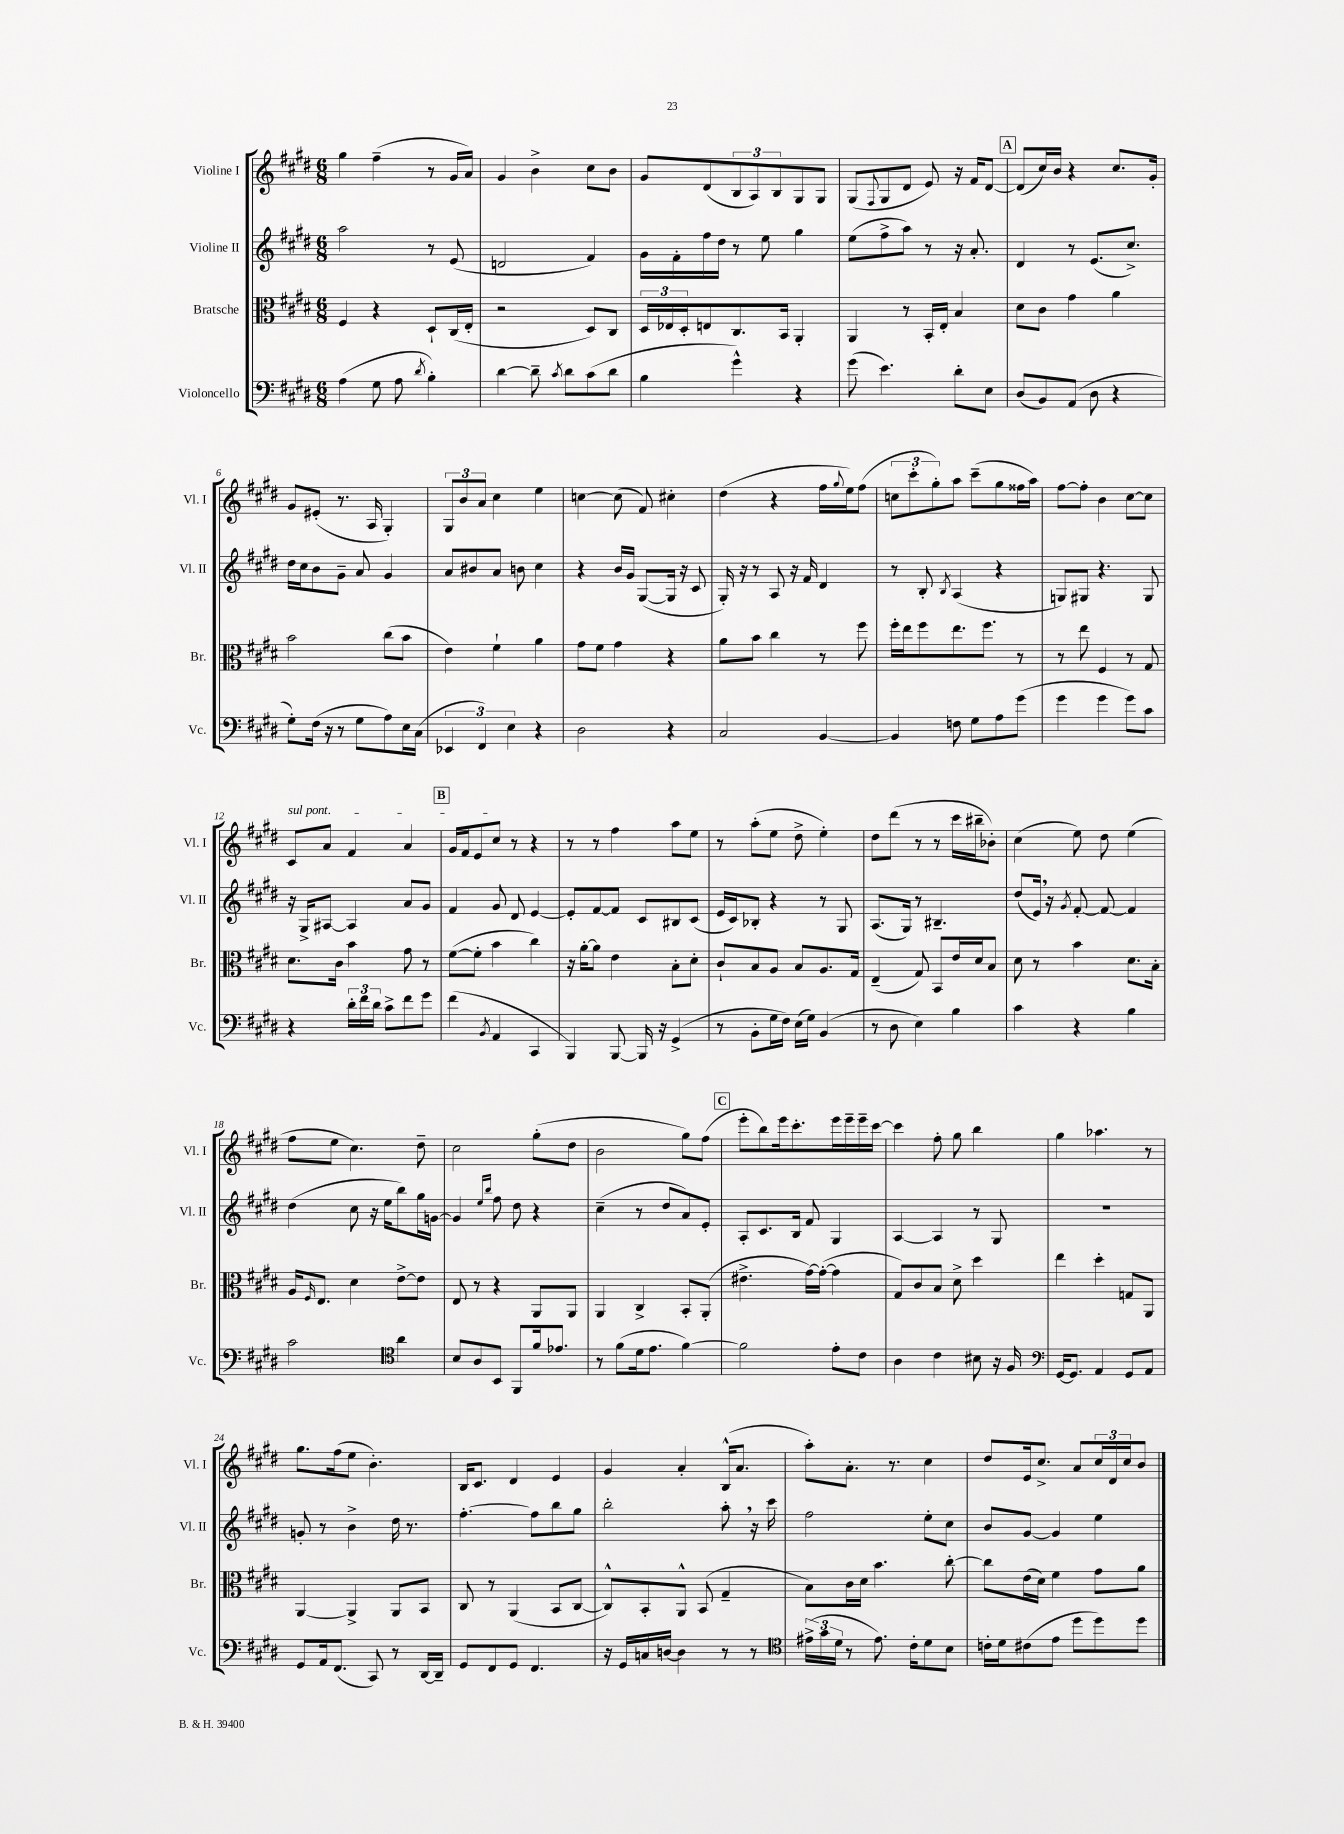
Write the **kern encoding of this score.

**kern	**kern	**kern	**kern
*staff4	*staff3	*staff2	*staff1
*clefF4	*clefC3	*clefG2	*clefG2
*k[f#c#g#d#]	*k[f#c#g#d#]	*k[f#c#g#d#]	*k[f#c#g#d#]
*M6/8	*M6/8	*M6/8	*M6/8
(4A\	4F#/	2aa\	4gg#\
8G#\	4r	.	(4ff#~\
8A\	.	.	.
8qd#/	.	.	.
4B'\)	8D#`/L	8r	8r
.	(16C#/L	(8e/	16g#/LL
.	16E'/JJ	.	16a/JJ)
=	=	=	=
[4d#\	2r	2d/	4g#/
8d#~\]	.	.	4b^\
8qc#/	.	.	.
8d#\L	.	.	.
(8c#\	8D#/L)	4f#/)	8cc#\L
8d#\J	8C#/J	.	8b\J
=	=	=	=
4B\	24D#/LL	16g#\LL	8g#/L
.	24E-/	.	.
.	.	16f#'\	.
.	24D#'/J	.	.
.	8E/	16ff#\	(8d#/
.	.	16dd#\JJ	.
4g#^^\)	8.C#/	8r	12B/
.	.	.	12A/)
.	.	8ee\	.
.	.	.	12B/
.	16BB/Jk	.	.
4r	4AA'/	4gg#\	8G#/
.	.	.	8G#/J
=	=	=	=
(8g#\	4AA/	(8ee\L	(8G#/L
.	.	.	8qqF#/
4.e\)	.	8ff#^\	8G#/
.	8r	8aa\J)	8d#/J
.	16BB'/LL	8r	8e/)
.	16E'/JJ	.	.
8d#'\L	4B/	16r	16r
.	.	8.a'/	16f#/LK
8E\J	.	.	[8d#/J
=	=	=	=
(8D#/L	8d#\L	4d#/	(8d#/]L
8BB/)	8c#\J	.	16cc#/L)
.	.	.	16b/JJ
(8AA/J	4g#\	8r	4r
8D#\	.	(8.e/L	.
4r	4a\	.	8.cc#/L
.	.	8.cc#^/J)	.
.	.	.	16g#'/Jk
=	=	=	=
8G#'\L)	2b\	16dd#\LL	8g#/L
.	.	16cc#\J	.
(16F#\Jk	.	8b\	(8e#'/J
16r	.	.	.
8r	.	8g#~\J	8.r
8G#\L	.	8a/	.
.	.	.	16A/
8A\)	(8cc#\L	4g#/	4G#'/)
16E\L	8b\J	.	.
(16C#\JJ	.	.	.
=	=	=	=
6EE-/	4e\)	8a/L	12G#/L
.	.	.	12b/
.	.	8b#/	.
6FF#/)	.	.	12a/J
.	4f#`\	8a/J	4cc#\
6E\	.	.	.
.	.	8b\	.
4r	4a\	4cc#\	4ee\
=	=	=	=
2D#\	8g#\L	4r	[4cc\
.	8f#\J	.	.
.	4g#\	16b/LL	(8cc\]
.	.	16g#/JJ	.
.	.	([8G#/L	8f#/)
4r	4r	16G#/]Jk	4cc#'\
.	.	16r	.
.	.	8c#/	.
=	=	=	=
2C#/	8a\L	16G#'/)	(4dd#\
.	.	16r	.
.	8b\J	8r	.
.	4cc#\	8A/	4r
.	.	16r	.
.	.	16f#/	.
[4BB/	8r	4d#/	16ff#\LL
.	.	.	8qqgg#/
.	.	.	16ee\J)
.	8ff#\	.	(8ff#\J
=	=	=	=
4BB/]	16ff#'\LL	8r	12cc\L
.	16ee\J	.	.
.	.	.	12ccc#'\
.	8ff#\	8B'/	.
.	.	.	12gg#'\)
.	.	8qB/	.
8F\	8.ee\	(4A/	8aa\J
8G#\L	.	.	(8ccc#~\L
.	8.ff#\J	.	.
8A\	.	4r	8gg#\
(8g#\J	8r	.	16ff##\L
.	.	.	16aa\JJ)
=	=	=	=
4g#\	8r	8G/L)	[8ff#\L
.	8ee\	8G#/J	8ff#'\]J
4g#\	4F#/	4.r	4b\
8g#\L)	8r	.	[8cc#\L
8c#\J	8G#/	8G#/	8cc#\]J
=	=	=	=
4r	8.d#\L	16r	8c#/L
.	.	16G#^/LK	.
.	.	[8A#/J	8a/J
.	16c#\Jk	.	.
24d#'\LL	4b\	4A#/]	4f#/
24f#\	.	.	.
24d#\JJ	.	.	.
8c#^\L	.	.	.
8f#\	8g#\	8a/L	4a/
8g#\J	8r	8g#/J	.
=	=	=	=
(4f#\	([8f#\L	4f#/	16g#/LL
.	.	.	16f#/J
.	8f#'\]J	.	8e/
8qBB/	.	.	.
4AA/	4b\	8g#/	8cc#/J
.	.	8d#/	8r
4CC#/	4cc#\)	[4e/	4r
=	=	=	=
4BBB/)	16r	8e'/]L	8r
.	[16a'\LK	.	.
.	8a\]J	[8f#/	8r
[8BBB/	4e\	8f#/]J	4ff#\
16BBB/]	.	8c#/L	.
16r	.	.	.
(4GG#^/	8B'\L	8B#/	8aa\L
.	8d#'\J	(8c#/J	8ee\J
=	=	=	=
8r	8c#`/L	16e/LL	8r
.	.	16c#/J)	.
8BB'\L	8B/	8B-'/J	(8aa'\L
16G#\L	8A/J	4r	8ee\J
16F#\JJ)	.	.	.
(16E\LL	8B/L	.	8dd#^\
16G#\JJ)	.	.	.
(4BB/	8.A/	8r	4ee'\)
.	.	8G#/	.
.	16G#/Jk	.	.
=	=	=	=
8r	(4E~/	(8.A/L	8dd#\L
8D#\	.	.	(8ddd#\J
.	.	16G#/Jk)	.
4E\)	8G#/)	8r	8r
.	8BB/L	4.B#~/	8r
4B\	16e/L	.	16ccc#\LL
.	16d#/J	.	16bb#~\J
.	8B/J	.	8b-'\J)
=	=	=	=
4c#\	8d#\	(8dd#/L	(4cc#\
.	8r	16e/Jk)	.
.	.	16r	.
.	.	8qg#/	.
4r	4b\	[8f#'/	8ee\)
.	.	8f#/_	8dd#\
4B\	8.d#\L	4f#/]	(4ee\
.	16B'\Jk	.	.
=	=	=	=
2c#\	16A/LK	(4dd#\	8ff#\L
.	16qqF#/	.	.
.	8.E/J	.	.
.	.	.	8ee\J
.	4d#\	8cc#\	4.cc#\)
.	.	16r	.
.	.	16ee\LK	.
*clefC4	*	*	*
4a\	[8e^\L	8bb\)	.
.	8e\]J	16gg#\L	8dd#~\
.	.	[16g\JJ	.
=	=	=	=
8B/L	8E/	4g/]	2cc#\
8A/	8r	.	.
.	.	16qqee/LL	.
.	.	16qqbb/JJ	.
8BB/J	4r	8ff#\	.
8FF#/L	.	8dd#\	.
16f#/k	8AA/L	4r	(8gg#'\L
8.e-/J	.	.	.
.	8AA/J	.	8dd#\J
=	=	=	=
8r	4AA/	(4cc#~\	2b\
(8f#\L	.	.	.
16d#\k	4C#^/	8r	.
8.e\J	.	.	.
.	.	8dd#/L	.
[4f#\)	8BB'/L	8a/)	8gg#\L)
.	(8AA'/J	8e'/J	(8ff#\J
=	=	=	=
2f#\]	4.e#^\	8A'/L	8eee'\L
.	.	8.c#/	8bb\)
.	.	.	16eee\k
.	.	16B/Jk	8.ccc#'\
.	[16g#\LL)	8f#/	.
.	(16g#'\_JJ	.	.
8e'\L	4g#\]	4G#/	16eee\L
.	.	.	16eee~\
8c#\J	.	.	16eee~\
.	.	.	[16ccc#\JJ
=	=	=	=
4A\	8G#/L)	[4A/	4ccc#\]
.	8c#/	.	.
4c#\	8B/J	4A/]	8ff#'\
.	8d#^\	.	8gg#\
8B#\	4dd#\	8r	4bb\
16r	.	8G#/	.
16F#/	.	.	.
=	=	=	=
*clefF4	*	*	*
[16GG#/LK	4ee\	2.r	4gg#\
8.GG#/]J	.	.	.
4AA/	4dd#'\	.	4.aa-\
8GG#/L	8G/L	.	.
8AA/J	8AA/J	.	8r
=	=	=	=
8GG#/L	[4AA/	8g'/	8.gg#\L
16AA/k	.	8r	.
(8.FF#/J	.	.	(16ff#\k
.	4AA^/]	4b^\	8ee\J
8CC#/)	.	.	4.b'\)
8r	8AA/L	16dd#\	.
.	.	8.r	.
[16DD#/LL	8BB/J	.	.
16DD#~/]JJ	.	.	.
=	=	=	=
8GG#/L	8C#/	[4.ff#'\	16B/LK
.	.	.	8.c#/J
8FF#/	8r	.	.
8GG#/J	(4AA/	.	4d#/
4.FF#/	.	8ff#\]L	.
.	8BB/L	8bb\	4e/
.	[8C#/J	8gg#\J	.
=	=	=	=
16r	8C#^^/]L)	2bb'\	4g#/
16GG#/LL	.	.	.
16C/	8BB'/	.	.
[16D/JJ	.	.	.
4D\]	8AA^^/J	.	4a'/
.	(8BB/	.	.
8r	4G#~/	8aa'\	(16B^^/LK
.	.	.	8.a/J
8r	.	16r	.
.	.	16ccc#\	.
=	=	=	=
*clefC4	*	*	*
(24e#^\LL	8B\L)	2ff#\	8aa'\L)
24g#\	.	.	.
24d#\JJ	.	.	.
8r	16c#\L	.	8.a'\J
.	16d#\JJ	.	.
8.e#\)	4.b\	.	.
.	.	.	8.r
16c#'\LK	.	.	.
8d#\	.	8ee'\L	4cc#\
8B\J	[8cc#'\	8cc#\J	.
=	=	=	=
16c'\LL	8cc#\]L	8b/L	8dd#/L
16d#\J	.	.	.
(8c#\	(16e\L	[8g#/J	16e/k
.	16d#\JJ)	.	8.cc#^/J
8e\J	4f#\	4g#/]	.
8dd#\L	.	.	8a/L
8dd#\)	8g#\L	4ee\	24cc#/L
.	.	.	24d#/
.	.	.	24cc#/J
8dd#\J	8a\J	.	8b/J
==	==	==	==
*-	*-	*-	*-
